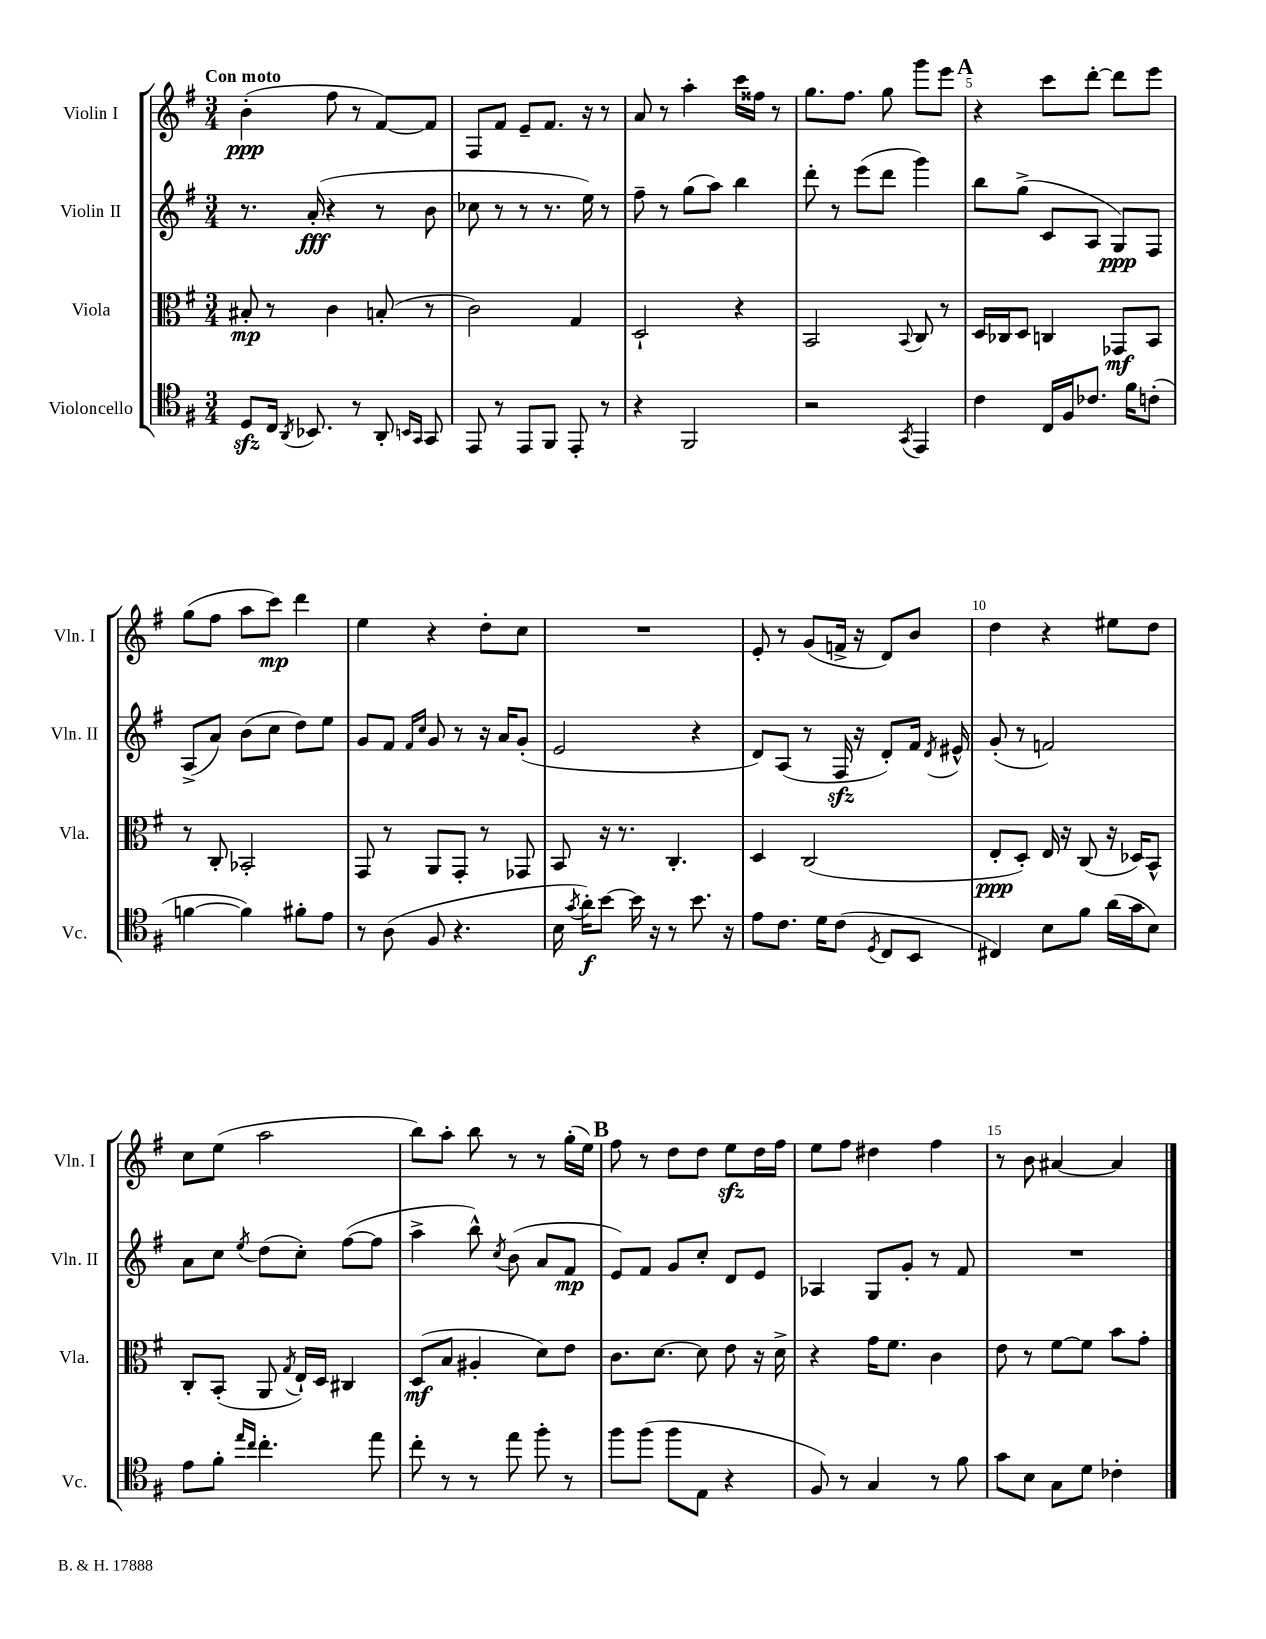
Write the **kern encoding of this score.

**kern	**dynam	**kern	**dynam	**kern	**dynam	**kern	**dynam
*part4	*part4	*part3	*part3	*part2	*part2	*part1	*part1
*staff4	*staff4	*staff3	*staff3	*staff2	*staff2	*staff1	*staff1
*I"Violoncello	*	*I"Viola	*	*I"Violin II	*	*I"Violin I	*
*I'Vc.	*	*I'Vla.	*	*I'Vln. II	*	*I'Vln. I	*
*clefC4	*	*clefC3	*	*clefG2	*	*clefG2	*
*k[f#]	*	*k[f#]	*	*k[f#]	*	*k[f#]	*
*M3/4	*	*M3/4	*	*M3/4	*	*M3/4	*
=1	=1	=1	=1	=1	=1	=1	=1
!	!	!	!	!	!	!LO:TX:a:B:t=Con moto	!
8Dzz/L	.	8B#X'/	mp	8.r	.	(4b'\	ppp
16C/Jk	.	8r	.	.	.	.	.
8qAA/	.	.	.	.	.	.	.
8.BB-X/	.	.	.	(16a'/	fff	.	.
.	.	4c\	.	4r	.	8ff#\	.
8r	.	.	.	.	.	8r	.
8AA'/	.	(8Bn'/	.	8r	.	[8f#/L)	.
16qqBBn/LL	.	.	.	.	.	.	.
16qqGG/JJ	.	.	.	.	.	.	.
8GG/	.	8r	.	8b\	.	8f#/J]	.
=2	=2	=2	=2	=2	=2	=2	=2
8EE/	.	2c\)	.	8cc-X\	.	8F#/L	.
8r	.	.	.	8r	.	8f#/J	.
8EE/L	.	.	.	8r	.	8e~/L	.
8FF#/J	.	.	.	8.r	.	8.f#/J	.
8EE'/	.	4G/	.	.	.	.	.
.	.	.	.	16ee\)	.	16r	.
8r	.	.	.	8r	.	8r	.
=3	=3	=3	=3	=3	=3	=3	=3
4r	.	2D`/	.	8ff#~\	.	8a/	.
.	.	.	.	8r	.	8r	.
2FF#/	.	.	.	(8gg\L	.	4aa'\	.
.	.	.	.	8aa\J)	.	.	.
.	.	4r	.	4bb\	.	16ccc\LL	.
.	.	.	.	.	.	16ff##X\JJ	.
.	.	.	.	.	.	8r	.
=4	=4	=4	=4	=4	=4	=4	=4
2r	.	2BB/	.	8ddd'\	.	8.gg\L	.
.	.	.	.	8r	.	.	.
.	.	.	.	.	.	8.ff#\J	.
.	.	.	.	(8eee\L	.	.	.
.	.	.	.	8ddd\J	.	8gg\	.
8qGG/	.	8qqBB/	.	.	.	.	.
4EE/	.	8C/	.	4ggg\)	.	8ggg\L	.
.	.	8r	.	.	.	8eee\J	.
!!LO:REH:place=s1:t=A
=5	=5	=5	=5	=5	=5	=5	=5
4c\	.	16D/LL	.	8bb\L	.	4r	.
.	.	16C-X/J	.	.	.	.	.
.	.	8D/J	.	(8gg^\J	.	.	.
16C/LL	.	4Cn/	.	8c/L	.	8ccc\L	.
16F#/J	.	.	.	.	.	.	.
8.c-X/J	.	.	.	8A/J	.	[8ddd'\J	.
.	.	8GG-X/L	mf	8G/L)	ppp	8ddd\L]	.
16f#\KL	.	.	.	.	.	.	.
(8cn'\J	.	8BB/J	.	8F#/J	.	8eee\J	.
!!LO:LB:g=z
=6	=6	=6	=6	=6	=6	=6	=6
[4fn\	.	8r	.	(8A^/L	.	(8gg\L	.
.	.	8C'/	.	8a/J)	.	8ff#\J	.
4f\])	.	2BB-X'/	.	(8b\L	.	8aa\L	.
.	.	.	.	8cc\J	.	8ccc\J)	mp
8f#X'\L	.	.	.	8dd\L)	.	4ddd\	.
8e\J	.	.	.	8ee\J	.	.	.
=7	=7	=7	=7	=7	=7	=7	=7
8r	.	8GG/	.	8g/L	.	4ee\	.
(8A\	.	8r	.	8f#/J	.	.	.
.	.	.	.	16qqf#/LL	.	.	.
.	.	.	.	16qqcc/JJ	.	.	.
8F#/	.	8AA/L	.	8g/	.	4r	.
4.r	.	8GG'/J	.	8r	.	.	.
.	.	8r	.	16r	.	8dd'\L	.
.	.	.	.	16a/KL	.	.	.
.	.	8GG-X/	.	(8g'/J	.	8cc\J	.
=8	=8	=8	=8	=8	=8	=8	=8
16B\	.	8BB/	.	2e/	.	2.r	.
8qg/	.	.	.	.	.	.	.
16a'\KL)	f	.	.	.	.	.	.
[8b\J	.	16r	.	.	.	.	.
.	.	8.r	.	.	.	.	.
16b\]	.	.	.	.	.	.	.
16r	.	.	.	.	.	.	.
8r	.	4.C'/	.	.	.	.	.
8.b\	.	.	.	4r	.	.	.
16r	.	.	.	.	.	.	.
=9	=9	=9	=9	=9	=9	=9	=9
8e\L	.	4D/	.	8d/L)	.	8e'/	.
8.c\J	.	.	.	(8A/J	.	8r	.
.	.	(2C/	.	8r	.	(8g/L	.
16d\KL	.	.	.	.	.	.	.
(8c\J	.	.	.	16F#zz/	.	16fn^/Jk	.
.	.	.	.	16r	.	16r	.
8qD/	.	.	.	.	.	.	.
8C/L	.	.	.	8d'/L)	.	8d/L)	.
8BB/J	.	.	.	16f#/Jk	.	8b/J	.
.	.	.	.	8qd/	.	.	.
.	.	.	.	16e#X^^/	.	.	.
=10	=10	=10	=10	=10	=10	=10	=10
4C#X/)	.	8E'/L	ppp	(8g'/	.	4dd\	.
.	.	8D'/J)	.	8r	.	.	.
8B\L	.	16E/	.	2fn/)	.	4r	.
.	.	16r	.	.	.	.	.
8f#\J	.	(8C/	.	.	.	.	.
(16a\LL	.	16r	.	.	.	8ee#X\L	.
16g\J	.	16D-X/KL)	.	.	.	.	.
8B\J)	.	8BB^^/J	.	.	.	8dd\J	.
!!LO:LB:g=z
=11	=11	=11	=11	=11	=11	=11	=11
8e\L	.	8C'/L	.	8a\L	.	8cc\L	.
8f#'\J	.	(8BB'/J	.	8cc\J	.	(8ee\J	.
16qqee/LL	.	.	.	.	.	.	.
16qqcc/JJ	.	.	.	8qee/	.	.	.
4.cc'\	.	8AA/	.	(8dd\L	.	2aa\	.
.	.	8qG/	.	.	.	.	.
.	.	16E`/LL)	.	8cc'\J)	.	.	.
.	.	16D/JJ	.	.	.	.	.
.	.	4C#X/	.	([8ff#\L	.	.	.
8ee\	.	.	.	8ff#\J]	.	.	.
=12	=12	=12	=12	=12	=12	=12	=12
8cc'\	.	(8D/L	mf	4aa^\	.	8bb\L)	.
8r	.	8B/J	.	.	.	8aa'\J	.
8r	.	4A#X'/	.	8bb^^\)	.	8bb\	.
.	.	.	.	8qcc/	.	.	.
8ee\	.	.	.	(8b\	.	8r	.
8ff#'\	.	8d\L)	.	8a/L	.	8r	.
8r	.	8e\J	.	8f#/J	mp	(16gg'\LL	.
.	.	.	.	.	.	16ee\JJ)	.
!!LO:REH:place=s1:t=B
=13	=13	=13	=13	=13	=13	=13	=13
8ff#\L	.	8.c\L	.	8e/L)	.	8ff#\	.
(8ff#\J	.	.	.	8f#/J	.	8r	.
.	.	[8.d\J	.	.	.	.	.
8ff#\L	.	.	.	8g/L	.	8dd\L	.
8E\J	.	8d\]	.	8cc'/J	.	8dd\J	.
4r	.	8e\	.	8d/L	.	8eezz\L	.
.	.	16r	.	8e/J	.	16dd\L	.
.	.	16d^\	.	.	.	16ff#\JJ	.
=14	=14	=14	=14	=14	=14	=14	=14
8F#/)	.	4r	.	4A-X/	.	8ee\L	.
8r	.	.	.	.	.	8ff#\J	.
4G/	.	16g\KL	.	8G/L	.	4dd#X\	.
.	.	8.f#\J	.	.	.	.	.
.	.	.	.	8g'/J	.	.	.
8r	.	4c\	.	8r	.	4ff#\	.
8f#\	.	.	.	8f#/	.	.	.
=15	=15	=15	=15	=15	=15	=15	=15
8g\L	.	8e\	.	2.r	.	8r	.
8B\J	.	8r	.	.	.	8b\	.
8G\L	.	[8f#\L	.	.	.	[4a#X/	.
8d\J	.	8f#\J]	.	.	.	.	.
4c-X'\	.	8b\L	.	.	.	4a#/]	.
.	.	8g'\J	.	.	.	.	.
==	==	==	==	==	==	==	==
*-	*-	*-	*-	*-	*-	*-	*-
